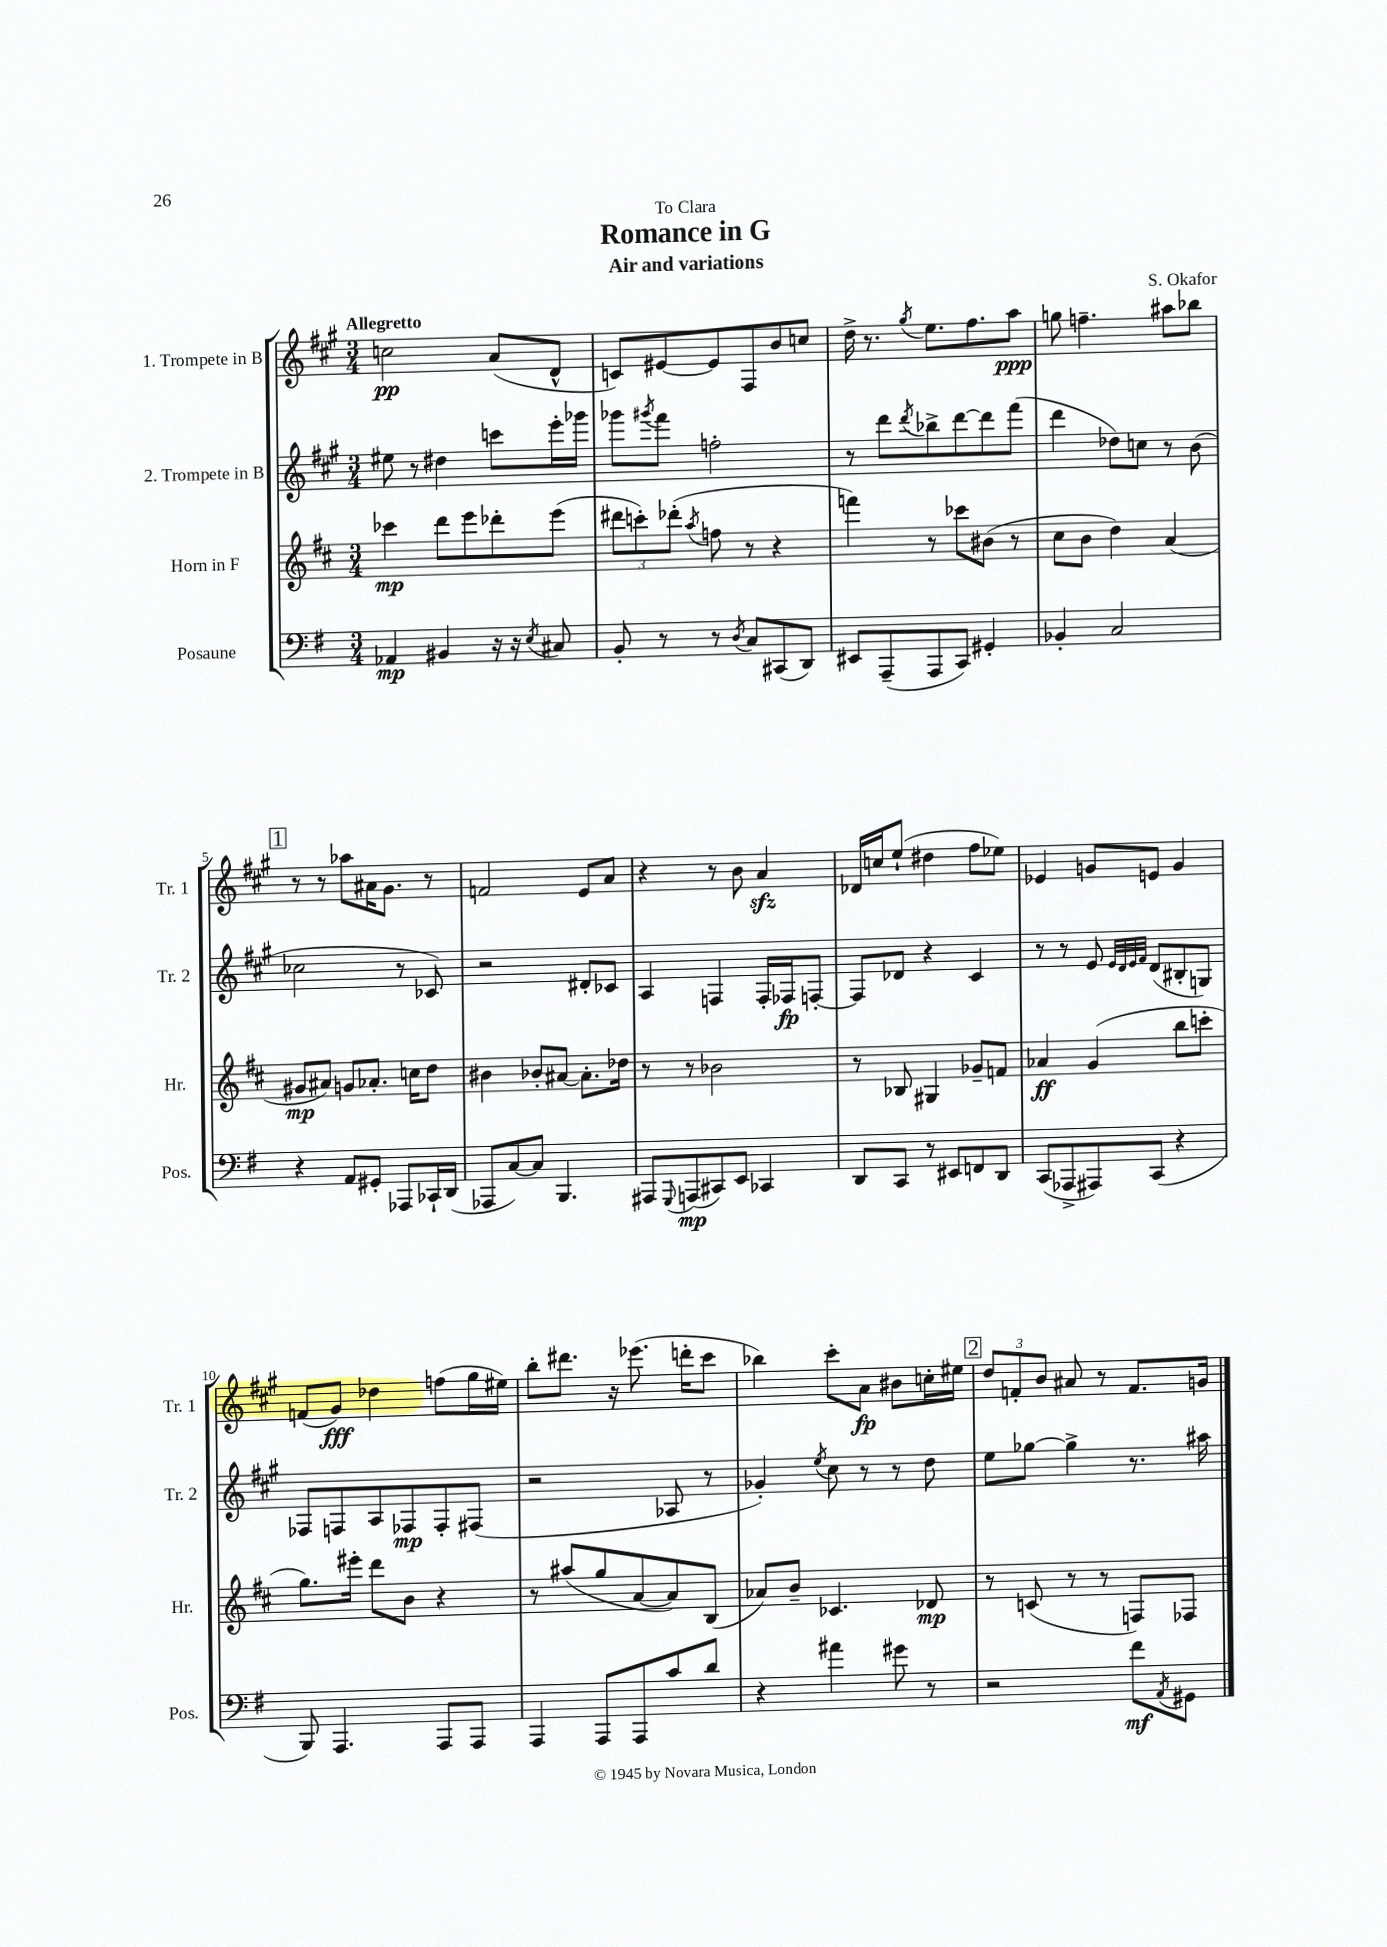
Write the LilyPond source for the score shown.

\header { title = "Romance in G" composer = "S. Okafor" subtitle = "Air and variations" dedication = "To Clara" }
<<
\new StaffGroup <<
\new Staff = "s0" \with { instrumentName = "1. Trompete in B" shortInstrumentName = "Tr. 1" } {
    \clef treble \key a \major \numericTimeSignature \time 3/4 \tempo "Allegretto"
    c''2\pp a'8( d'8-^ |
    c'8) eis'8~ eis'8 fis8 b'8 c''8 |
    d''16-> r8. \acciaccatura { gis''8 } e''8. fis''8. a''8\ppp |
    g''8 f''4.-- ais''8 bes''8 |
    \mark \markup { \box "1" } r8 r8 aes''8 ais'16 gis'8. r8 |
    f'2 e'8 a'8 |
    r4 r8 b'8 a'4\sfz |
    des'16 c''16 e''8-!( dis''4 fis''8 ees''8) |
    ees'4 g'8 e'8 g'4 |
    f'8( gis'8\fff) des''4 f''8( gis''16 eis''16) |
    b''8-. dis'''8. r16 ees'''8.( d'''16-. cis'''8 |
    bes''4) cis'''8-. a'8\fp bis'8 c''16-. eis''16 |
    \mark \markup { \box "2" } \tuplet 3/2 { d''8 f'8-. b'8 } ais'8 r8 f'8. g'16 \bar "|." |
}
\new Staff = "s1" \with { instrumentName = "2. Trompete in B" shortInstrumentName = "Tr. 2" } {
    \clef treble \key a \major \numericTimeSignature \time 3/4
    eis''8 r8 dis''4 c'''8 e'''16-. ges'''16 |
    ges'''8 \acciaccatura { gis'''8 } fis'''8 f''2-. |
    r8 d'''8 \acciaccatura { d'''8 } bes''8-> d'''8~ d'''8 fis'''8( |
    d'''4 des''8) c''8 r8 b'8( |
    \mark \markup { \box "1" } ces''2 r8 ces'8) |
    r2 dis'8-. ces'8 |
    a4 f4 f16-. fes16\fp f8~-. |
    f8 des'8 r4 cis'4 |
    r8 r8 e'8 \grace { e'32 d'32 e'32 fis'32 } d'8( bis8-. g8) |
    fes8 f8 a8 fes8\mp fes8-. fis8( |
    r2 aes8 r8 |
    ges'4-.) \acciaccatura { e''8 } cis''8 r8 r8 d''8 |
    \mark \markup { \box "2" } e''8 ges''8~ ges''4-> r8. ais''16 \bar "|." |
}
\new Staff = "s2" \with { instrumentName = "Horn in F" shortInstrumentName = "Hr." } {
    \clef treble \key d \major \numericTimeSignature \time 3/4
    ces'''4\mp d'''8 e'''8 des'''8-. e'''8( |
    \tuplet 3/2 { dis'''8 c'''8-.) des'''8-.( } \acciaccatura { a''8 } f''8 r8 r4 |
    f'''4) r8 ces'''8 bis'8( r8 |
    cis''8 b'8 d''4) a'4( |
    \mark \markup { \box "1" } gis'8\mp ais'8) g'8 aes'8.-. c''16 d''8 |
    bis'4 bes'8-. ais'8~ ais'8.-. des''16 |
    r8 r8 bes'2 |
    r8 bes8 gis4 ges'8-- f'8 |
    aes'4\ff g'4( b''8 c'''8-. |
    g''8.) eis'''16-. d'''8 b'8 r4 |
    r8 ais''8( g''8 a'8~ a'8) b8( |
    aes'8) b'8-- ces'4. des'8\mp |
    \mark \markup { \box "2" } r8 c'8( r8 r8 f8) fes8 \bar "|." |
}
\new Staff = "s3" \with { instrumentName = "Posaune" shortInstrumentName = "Pos." } {
    \clef bass \key g \major \numericTimeSignature \time 3/4
    aes,4\mp bis,4 r16 r16 \acciaccatura { e8 } cis8 |
    b,8-. r8 r8 \acciaccatura { d8 } c8 cis,8( d,8) |
    eis,8 a,,8--( a,,8 c,8) gis,4-. |
    bes,4-. c2 |
    \mark \markup { \box "1" } r4 a,8 gis,8-. aes,,8 ces,16-! d,16( |
    aes,,8 c8~) c8 b,,4. |
    ais,,8 \appoggiatura { g,,8 } a,,8\mp( cis,8) e,8 ces,4 |
    d,8 c,8 r8 eis,8 f,8 d,8 |
    c,8( aes,,8-> ais,,8) c,8( r4 |
    b,,8) a,,4. a,,8 a,,8 |
    a,,4 a,,8 a,,8 c'8 d'8 |
    r4 ais'4 gis'8 r8 |
    \mark \markup { \box "2" } r2 fis'8\mf \acciaccatura { a,8 } gis,8 \bar "|." |
}
>>
>>
